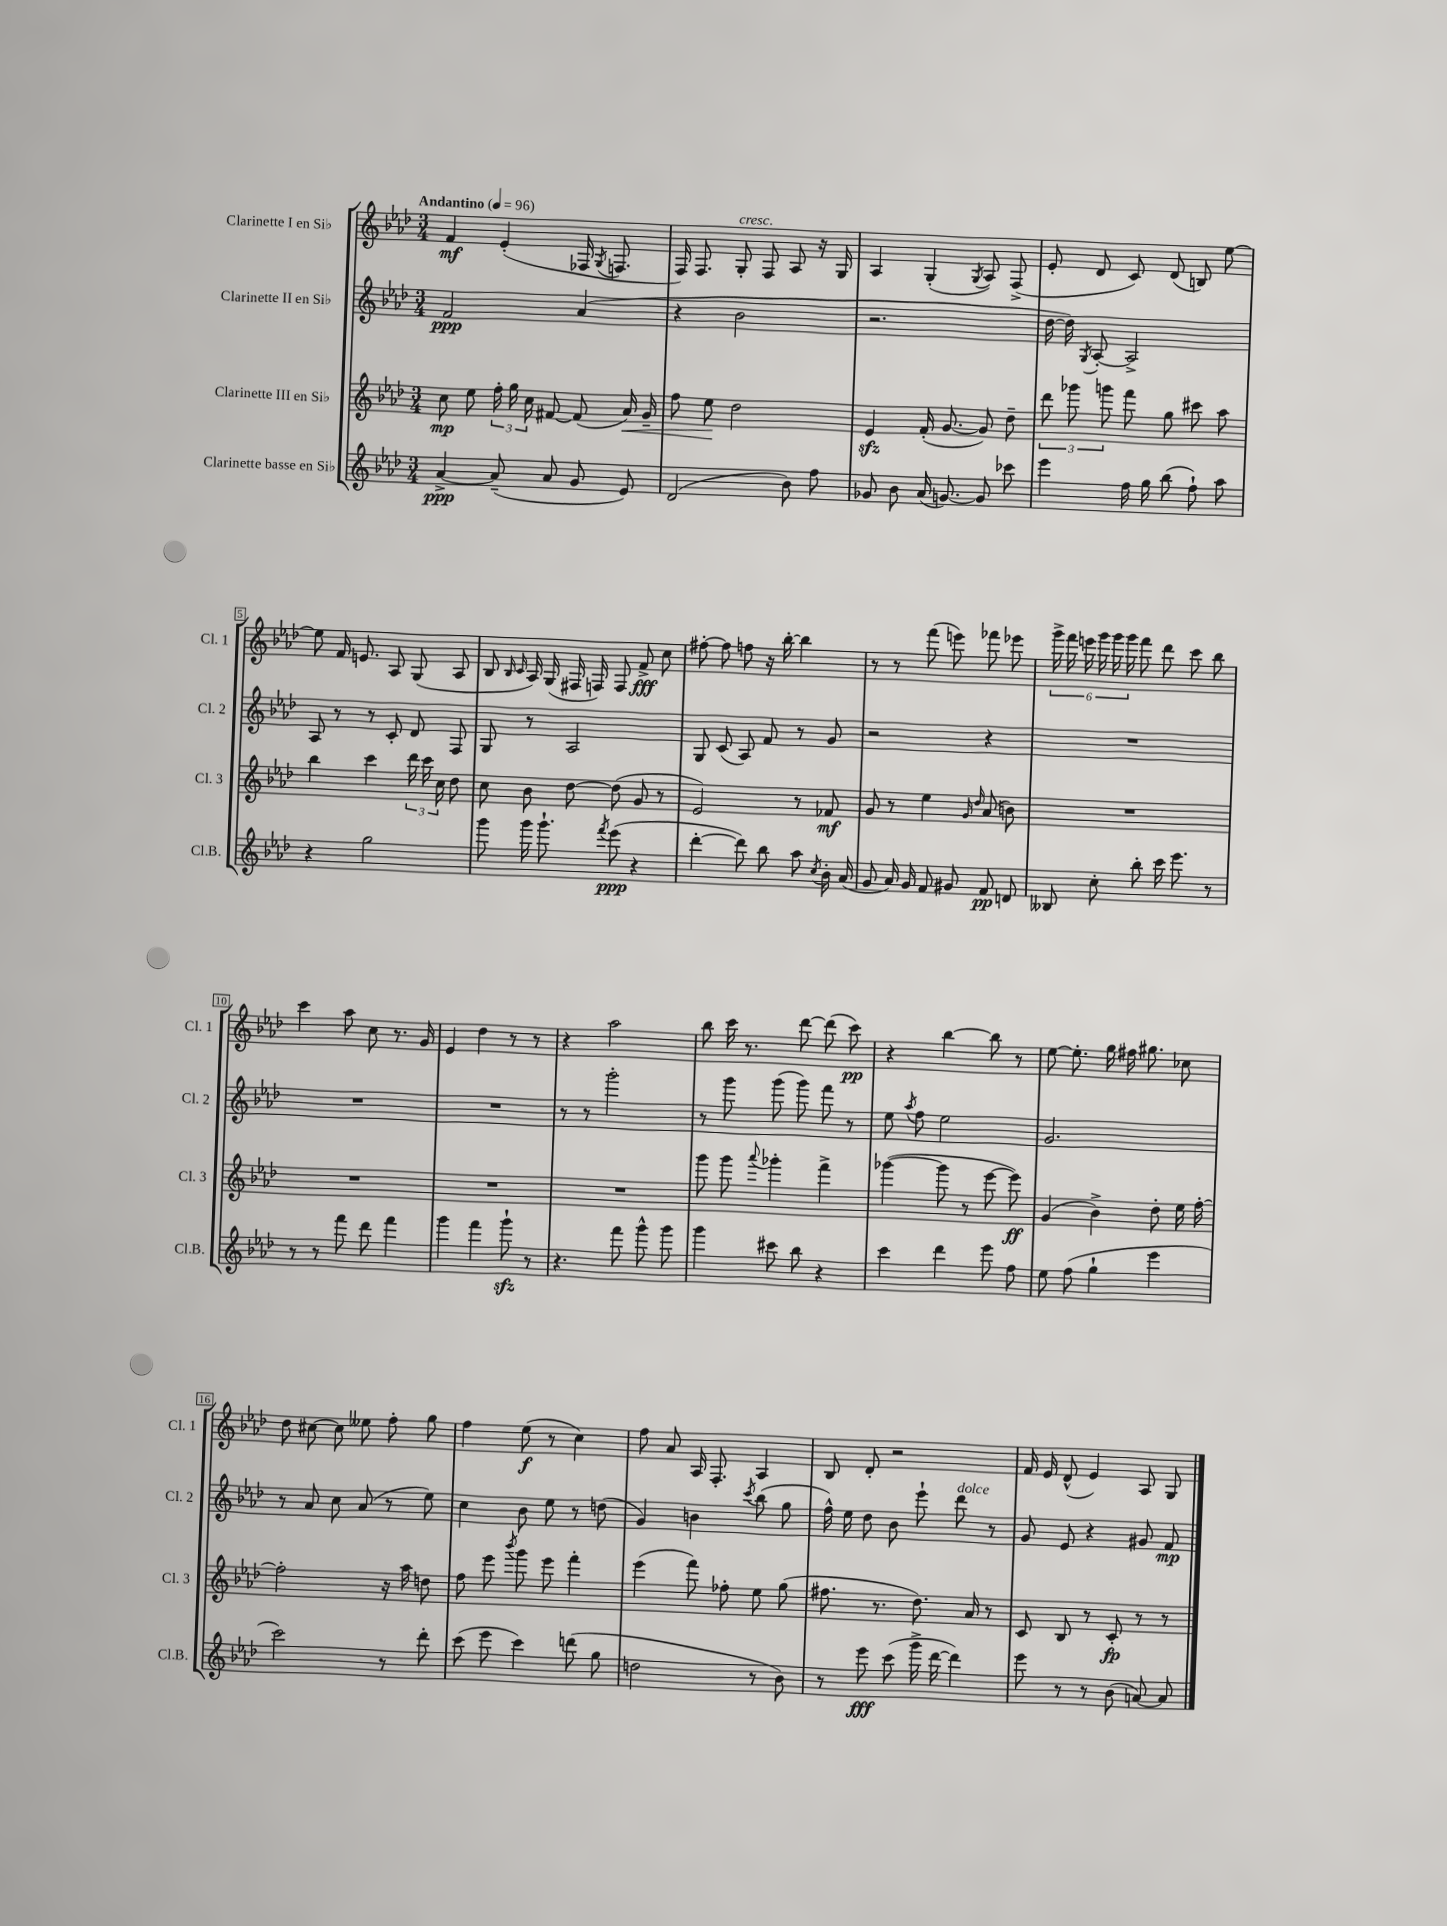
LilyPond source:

<<
\new StaffGroup <<
\new Staff = "s0" \with { instrumentName = "Clarinette I en Sib" shortInstrumentName = "Cl. 1" } {
    \clef treble \key aes \major \numericTimeSignature \time 3/4 \tempo "Andantino" 4 = 96
    \autoBeamOff f'4\mf ees'4-.( fes16 \acciaccatura { g8 } f8. |
    f16) f8. g8-.^\markup { \italic "cresc." } f8 aes8 r16 g16 |
    aes4 g4-.( \acciaccatura { g8 } aes8) f8->( |
    ees'8-. des'8 c'8) des'8( b8) ees''8~ |
    ees''8 f'16 e'8. aes8 g8( aes8 |
    bes8 \grace { bes16 c'16 } aes16) g16( fis16 f16) f8 f'8->\fff c''8 |
    fis''8~-. fis''8 f''8 r16 bes''16~-. bes''4 |
    r8 r8 f'''8( e'''8) fes'''8 ees'''8 |
    \tuplet 6/4 { g'''16-> f'''16 e'''16 g'''16 g'''16 g'''16 } f'''8 des'''8 c'''8 bes''8 |
    c'''4 aes''8 c''8 r8. g'16 |
    ees'4 des''4 r8 r8 |
    r4 aes''2 |
    bes''8 c'''16 r8. des'''8~ des'''8( c'''8\pp) |
    r4 bes''4~ bes''8 r8 |
    ees''8~ ees''8.-. g''16 fis''16 gis''8. ces''8 |
    des''8 cis''8~ cis''8 eeses''8 f''8-. g''8 |
    f''4 ees''8\f( r8 c''4) |
    f''8 aes'8 aes16 f8.-. aes4 |
    bes8 des'8-. r2 |
    f'16 ees'16 des'8-^( ees'4) aes8 g8 \bar "|." |
}
\new Staff = "s1" \with { instrumentName = "Clarinette II en Sib" shortInstrumentName = "Cl. 2" } {
    \clef treble \key aes \major \numericTimeSignature \time 3/4
    \autoBeamOff f'2\ppp aes'4( |
    r4 bes'2 |
    r2. |
    des''16~ des''16) \acciaccatura { g8 } aes8~-. aes2-> |
    aes8 r8 r8 c'8-. des'8 f8 |
    g8 r8 aes2 |
    g8 c'8( aes8) f'8 r8 g'8 |
    r2 r4 |
    R2. |
    R2. |
    R2. |
    r8 r8 g'''2-. |
    r8 g'''8 g'''8( g'''8) f'''8 r8 |
    ees''8 \acciaccatura { aes''8 } f''8 ees''2 |
    g'2. |
    r8 aes'8 c''8 aes'8( r8 ees''8) |
    c''4 bes'8 ees''8 r8 d''8( |
    g'4) b'4 \acciaccatura { c'''8 } bes''8( g''8 |
    f''16-^) ees''16 des''8 bes'8 ees'''8-! des'''8^\markup { \italic "dolce" } r8 |
    g'8 ees'8 r4 gis'8 f'8\mp \bar "|." |
}
\new Staff = "s2" \with { instrumentName = "Clarinette III en Sib" shortInstrumentName = "Cl. 3" } {
    \clef treble \key aes \major \numericTimeSignature \time 3/4
    \autoBeamOff c''8\mp ees''8 \tuplet 3/2 { f''16-. g''16 c''16 } fis'8~ fis'8( aes'16\<) g'16-- |
    f''8 ees''8\! des''2 |
    ees'4\sfz f'16-.( g'8.~ g'8) des''8-- |
    \tuplet 3/2 { des'''8 ges'''8 g'''8 } f'''8 g''8 cis'''8 aes''8 |
    bes''4 c'''4 \tuplet 3/2 { des'''16 c'''16 c''16 } des''8 |
    c''8 bes'8 des''8~ des''8( g'8 r8 |
    ees'2) r8 fes'8\mf |
    g'8 r8 ees''4 \grace { g'16 des''16 } aes'8( b'8) |
    R2. |
    R2. |
    R2. |
    R2. |
    g'''8 g'''8 \appoggiatura { aes'''8 } ges'''4-. f'''4-> |
    ges'''4~( ges'''8 r8 ees'''8~ ees'''8\ff) |
    g'4( bes'4->) des''8-. ees''16 f''16~-. |
    f''2-. r16 aes''16 d''8 |
    f''8 ees'''8 \acciaccatura { bes'''8 } g'''8 ees'''8 f'''4-. |
    ees'''4( f'''8) fes''8-. ees''8 g''8( |
    fis''8. r8. des''8.) aes'16 r8 |
    c'8 bes8 r8 c'8-.\fp r8 r8 \bar "|." |
}
\new Staff = "s3" \with { instrumentName = "Clarinette basse en Sib" shortInstrumentName = "Cl.B." } {
    \clef treble \key aes \major \numericTimeSignature \time 3/4
    \autoBeamOff aes'4~->\ppp aes'8--( aes'8 g'8 ees'8) |
    des'2( bes'8) f''8 |
    ges'8 bes'8 aes'16( g'8.~) g'8 ces'''8 |
    ees'''4 f''16 g''16 bes''8( f''8-!) aes''8 |
    r4 g''2 |
    g'''8 g'''16 g'''8.-! \acciaccatura { f'''8 } ees'''8\ppp( r4 |
    des'''4~-. des'''8) bes''8 aes''8 \acciaccatura { c''8 } bes'16-. aes'16( |
    g'8 aes'16) g'16 f'8 gis'8 f'8\pp d'8 |
    beses8 c''8-. bes''8-. c'''16 ees'''8. r8 |
    r8 r8 f'''8 des'''8 f'''4 |
    g'''4 f'''4 g'''8-!\sfz r8 |
    r4. f'''8 g'''8-^ g'''8 |
    g'''4 cis'''8 bes''8 r4 |
    c'''4 des'''4 ees'''8 f''8 |
    ees''8 f''8( g''4-! ees'''4 |
    c'''2) r8 des'''8-. |
    c'''8( ees'''8 c'''4) d'''8( g''8 |
    d''2 r8 bes'8) |
    r8 ees'''8\fff c'''8( g'''16-> des'''16~ des'''4) |
    ees'''8 r8 r8 bes'8( a'8~) a'8 \bar "|." |
}
>>
>>
\layout { \context { \Score \override BarNumber.stencil = #(make-stencil-boxer 0.1 0.3 ly:text-interface::print) } }
